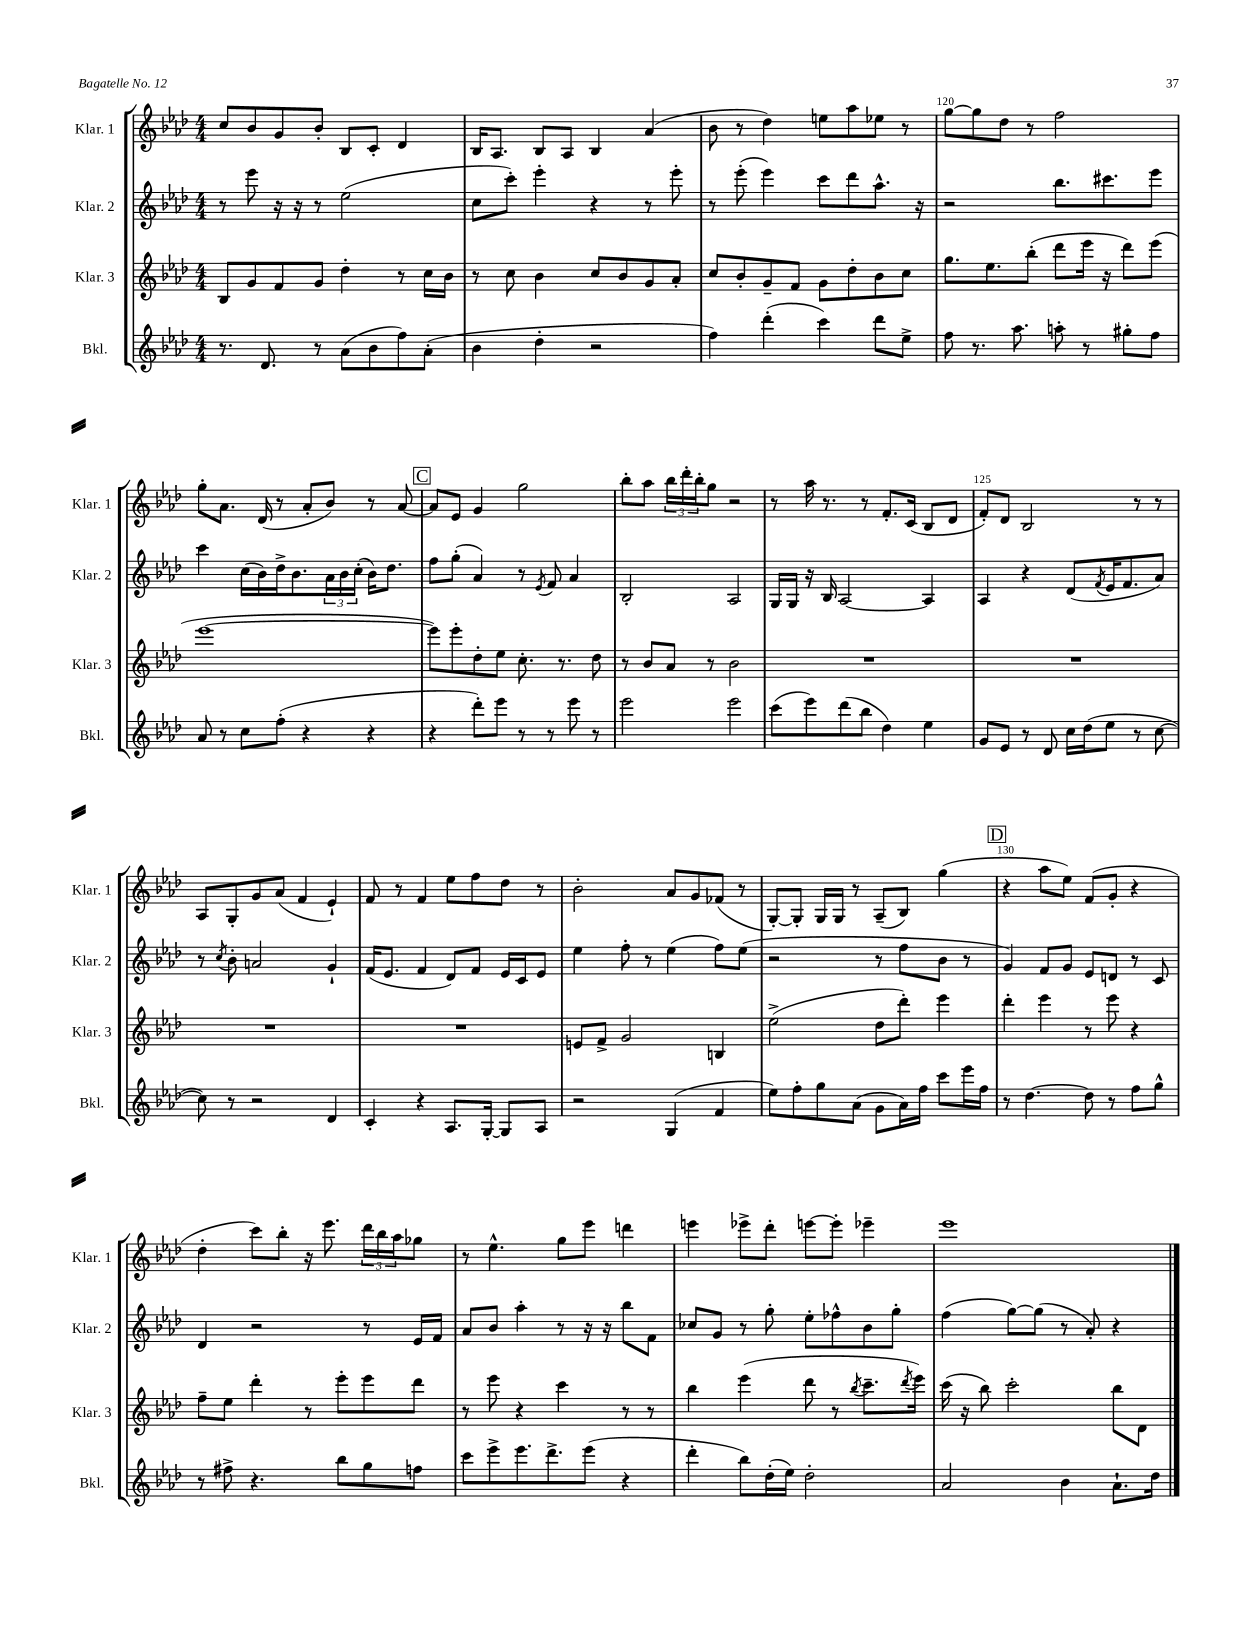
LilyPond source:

<<
\new StaffGroup <<
\new Staff = "s0" \with { instrumentName = "Klar. 1" shortInstrumentName = "Klar. 1" } {
    \clef treble \key aes \major \numericTimeSignature \time 4/4
    c''8 bes'8 g'8 bes'8-. bes8 c'8-. des'4 |
    bes16 aes8. bes8 aes8 bes4 aes'4( |
    bes'8 r8 des''4) e''8 aes''8 ees''8 r8 |
    g''8~ g''8 des''8 r8 f''2 |
    g''8-. aes'8. des'16( r8 aes'8-. bes'8) r8 aes'8~ |
    \mark \markup { \box "C" } aes'8 ees'8 g'4 g''2 |
    bes''8-. aes''8 \tuplet 3/2 { bes''16 des'''16-. bes''16-. } g''8 r2 |
    r8 aes''16 r8. r8 f'8.-. c'16( bes8 des'8 |
    f'8-.) des'8 bes2 r8 r8 |
    aes8 g8-. g'8 aes'8( f'4 ees'4-!) |
    f'8 r8 f'4 ees''8 f''8 des''8 r8 |
    bes'2-. aes'8 g'8 fes'8( r8 |
    g8~-.) g8-. g16 g16 r8 aes8--( bes8) g''4( |
    \mark \markup { \box "D" } r4 aes''8 ees''8) f'8( g'8-. r4 |
    des''4-. c'''8) bes''8-. r16 ees'''8. \tuplet 3/2 { des'''16 bes''16 aes''16 } ges''8 |
    r8 ees''4.-^ g''8 ees'''8 d'''4 |
    e'''4 ees'''8-> des'''8-. e'''8~ e'''8-. ees'''4-- |
    ees'''1 \bar "|." |
}
\new Staff = "s1" \with { instrumentName = "Klar. 2" shortInstrumentName = "Klar. 2" } {
    \clef treble \key aes \major \numericTimeSignature \time 4/4
    r8 ees'''8 r16 r16 r8 ees''2( |
    c''8 c'''8-.) ees'''4-. r4 r8 ees'''8-. |
    r8 ees'''8-.( ees'''4) c'''8 des'''8 aes''8.-^ r16 |
    r2 bes''8. cis'''8. ees'''8 |
    c'''4 c''16( bes'16) des''16-> bes'8. \tuplet 3/2 { aes'16 bes'16 c''16-.( } bes'16) des''8. |
    \mark \markup { \box "C" } f''8 g''8-.( aes'4) r8 \acciaccatura { ees'8 } f'8 aes'4 |
    bes2-. aes2 |
    g16 g16 r16 bes16 aes2~ aes4 |
    aes4 r4 des'8( \acciaccatura { f'8 } ees'16 f'8. aes'8) |
    r8 \acciaccatura { c''8 } bes'8-. a'2 g'4-! |
    f'16( ees'8. f'4 des'8) f'8 ees'16 c'16 ees'8 |
    ees''4 f''8-. r8 ees''4( f''8) ees''8( |
    r2 r8 f''8 bes'8 r8 |
    \mark \markup { \box "D" } g'4) f'8 g'8 ees'8 d'8 r8 c'8 |
    des'4 r2 r8 ees'16 f'16 |
    aes'8 bes'8 aes''4-. r8 r16 r16 bes''8 f'8 |
    ces''8 g'8 r8 g''8-. ees''8-. fes''8-^ bes'8 g''8-. |
    f''4( g''8~) g''8( r8 aes'8-.) r4 \bar "|." |
}
\new Staff = "s2" \with { instrumentName = "Klar. 3" shortInstrumentName = "Klar. 3" } {
    \clef treble \key aes \major \numericTimeSignature \time 4/4
    bes8 g'8 f'8 g'8 des''4-. r8 c''16 bes'16 |
    r8 c''8 bes'4 c''8 bes'8 g'8 aes'8-. |
    c''8 bes'8-. g'8-- f'8 g'8 des''8-. bes'8 c''8 |
    g''8. ees''8. bes''8-.( des'''8 ees'''16 r16 des'''8) ees'''8( |
    ees'''1~ |
    \mark \markup { \box "C" } ees'''8) ees'''8-. des''8-. ees''8 c''8.-. r8. des''8 |
    r8 bes'8 aes'8 r8 bes'2 |
    R1 |
    R1 |
    R1 |
    R1 |
    e'8 f'8-> g'2 b4 |
    ees''2->( des''8 des'''8-.) ees'''4 |
    \mark \markup { \box "D" } des'''4-. ees'''4 r8 ees'''8 r4 |
    f''8-- ees''8 des'''4-. r8 ees'''8-. ees'''8 des'''8 |
    r8 ees'''8 r4 c'''4 r8 r8 |
    bes''4 ees'''4( des'''8 r8 \acciaccatura { bes''8 } c'''8.-- \acciaccatura { des'''8 } ees'''16) |
    c'''16( r16 bes''8) c'''2-. bes''8 des'8 \bar "|." |
}
\new Staff = "s3" \with { instrumentName = "Bkl." shortInstrumentName = "Bkl." } {
    \clef treble \key aes \major \numericTimeSignature \time 4/4
    r8. des'8. r8 aes'8( bes'8 f''8) aes'8-.( |
    bes'4 des''4-. r2 |
    f''4) des'''4-.( c'''4) des'''8 ees''8-> |
    f''8 r8. aes''8. a''8-. r8 gis''8-. f''8 |
    aes'8 r8 c''8 f''8-.( r4 r4 |
    \mark \markup { \box "C" } r4 des'''8-.) ees'''8 r8 r8 ees'''8 r8 |
    ees'''2 ees'''2 |
    c'''8( ees'''8) des'''8( bes''8 des''4) ees''4 |
    g'8 ees'8 r8 des'8 c''16 des''16( ees''8 r8 c''8~ |
    c''8) r8 r2 des'4 |
    c'4-. r4 aes8. g16~-. g8 aes8 |
    r2 g4( f'4 |
    ees''8) f''8-. g''8 aes'8( g'8 aes'16) f''16 c'''8 ees'''16 f''16 |
    \mark \markup { \box "D" } r8 des''4.~ des''8 r8 f''8 g''8-^ |
    r8 fis''8-> r4. bes''8 g''8 f''8 |
    c'''8 ees'''8-> ees'''8. des'''8.-> ees'''8( r4 |
    des'''4-. bes''8) des''16-.( ees''16) des''2-. |
    aes'2 bes'4 aes'8.-! des''16 \bar "|." |
}
>>
>>
\layout { \context { \Score currentBarNumber = #117 \override BarNumber.break-visibility = ##(#f #t #t) barNumberVisibility = #(every-nth-bar-number-visible 5) } }
